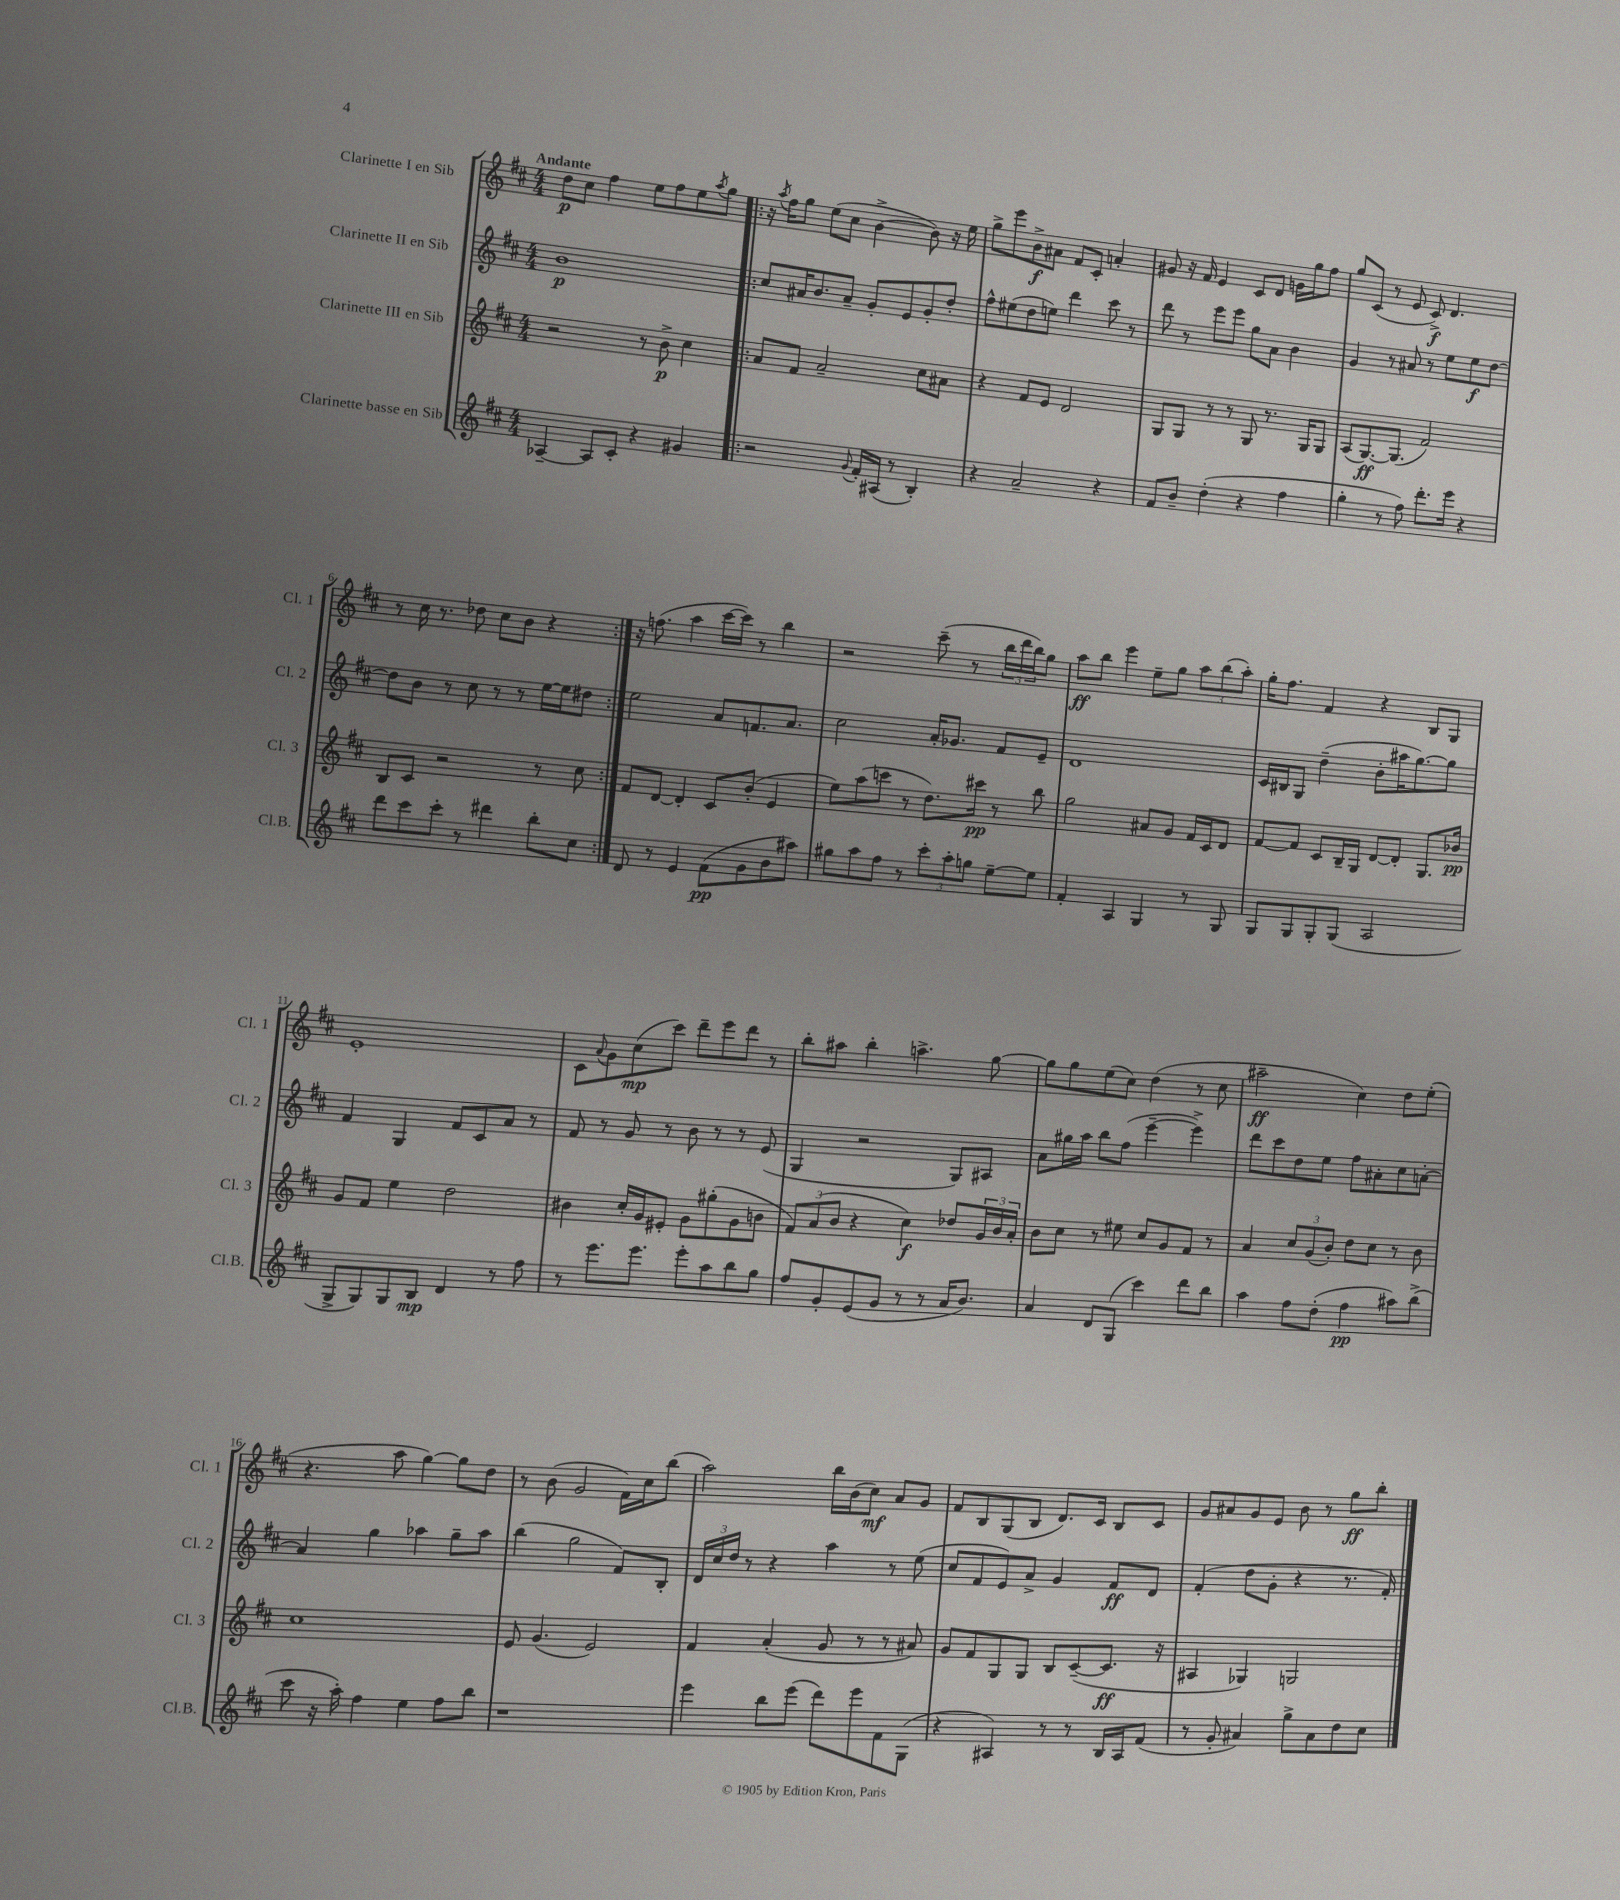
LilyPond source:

<<
\new StaffGroup <<
\new Staff = "s0" \with { instrumentName = "Clarinette I en Sib" shortInstrumentName = "Cl. 1" } {
    \clef treble \key d \major \numericTimeSignature \time 4/4 \tempo "Andante"
    d''8\p cis''8 fis''4 e''8 fis''8 e''8 \acciaccatura { a''8 } g''8 |
    \repeat volta 2 { r16 \acciaccatura { a''8 } fis''16 g''8 e''8( cis''8 b'4~-> b'8) r16 e''16 |
    g''8-> e'''8 b'8->\f ais'8 fis'8 cis'8-. a'4-. |
    gis'8 r16 fis'16 e'4 cis'8 d'8 g'16 g''16 fis''8 |
    g''8 cis'8( r8 e'8 cis'8->\f) d'4. |
    r8 cis''16 r8. des''8 cis''8 b'8 r4 | }
    r16 f''8.( a''4 cis'''16~ cis'''16) r8 b''4 |
    r2 cis'''8--( r8 \tuplet 3/2 { b''16 d'''16 b''16) } g''8 |
    a''8\ff b''8 e'''4 e''8-- g''8 \tuplet 3/2 { a''8 b''8( a''8-.) } |
    g''16-. fis''8. fis'4 r4 b8 g8 |
    e'1-. |
    cis'8 \appoggiatura { a'8 } g'8 cis''8\mp( cis'''8) d'''8-- e'''8 d'''8 r8 |
    b''8-. ais''8 b''4-. a''4.-> g''8~ |
    g''8 g''8 e''8( cis''8) d''4( r8 cis''8 |
    ais''2--\ff cis''4) d''8 e''8-.( |
    r4. a''8 g''4~) g''8 d''8 |
    r8 b'8( g'2 fis'16) cis''16 b''8( |
    a''2) b''16 b'16( cis''8\mf) a'8 g'8 |
    fis'8 b8 g8( b8 d'8.) cis'16 b8 cis'8 |
    g'8 ais'8 g'8 e'8 b'8 r8 g''8\ff b''8-. \bar "|." |
}
\new Staff = "s1" \with { instrumentName = "Clarinette II en Sib" shortInstrumentName = "Cl. 2" } {
    \clef treble \key d \major \numericTimeSignature \time 4/4
    b'1\p |
    \repeat volta 2 { cis''8 ais'16 b'8. ais'8-- g'8-. e'8 g'8-. d''8-. |
    fis''8-^ eis''8( d''8 e''8) d'''4 cis'''8 r8 |
    d'''8 r8 e'''8 e'''8 g''8 a'8 b'4 |
    g'4 r8 ais'8 r8 e''8 e''8\f d''8~ |
    d''8 b'8 r8 cis''8 r8 r8 e''16~ e''16 dis''8 | }
    e''2 a'8 f'8. a'8. |
    cis''2 a'16-. ges'8. fis'8 e'8-- |
    d'1 |
    cis'16 bis16 g8 d''4--( b'8-. ais''16 g''8.~) g''8 |
    fis'4 g4 fis'8 cis'8 a'8 r8 |
    fis'8 r8 g'8 r8 b'8 r8 r8 e'8( |
    g4 r2 g8) ais8 |
    a'8 gis''16 a''16 b''8 fis''8( e'''4~-- e'''4->) |
    d'''8 cis'''8 d''8 e''8 fis''8 ais'8-. cis''8 a'8~-. |
    a'4 g''4 aes''4 g''8-- aes''8 |
    b''4( g''2 fis'8) b8-. |
    \tuplet 3/2 { d'16 cis''16 d''16 } r8 r4 a''4 r8 e''8( |
    cis''8 fis'8 e'8) a'8-> g'4 fis'8\ff d'8 |
    fis'4-.( d''8 g'8-. r4 r8. fis'16-.) \bar "|." |
}
\new Staff = "s2" \with { instrumentName = "Clarinette III en Sib" shortInstrumentName = "Cl. 3" } {
    \clef treble \key d \major \numericTimeSignature \time 4/4
    r2 r8 b'8->\p cis''4 |
    \repeat volta 2 { a'8 fis'8 a'2-- cis''8 ais'8 |
    r4 fis'8 e'8 d'2 |
    g8 g8 r8 r8 g8 r8. g16 g8 |
    a8( g8.~\ff) g8.( fis'2) |
    b8 cis'8 r2 r8 cis''8 | }
    fis'8 d'8~ d'4-. cis'8 b'8-.( e'4 |
    e''8) a''8( c'''8 r8 d''8.) cis'''16\pp r8 b''8 |
    g''2 ais'8 g'8 fis'16 cis'16 d'8 |
    fis'8~ fis'8 cis'8 b16-- g16 d'8~ d'8-. g8. bes'16\pp |
    g'8 fis'8 e''4 d''2 |
    bis'4 cis''16-. g'16 eis'8-. g'8 gis''8-.( g'8 b'8 |
    \tuplet 3/2 { fis'8) a'8( b'8 } r4 cis''4\f) des''8 \tuplet 3/2 { g'16 b'16 a'16-. } |
    b'8 cis''8 r8 eis''8 cis''8 g'8 fis'8 r8 |
    a'4 \tuplet 3/2 { cis''8 g'8( b'8-.) } d''8 cis''8 r8 b'8 |
    cis''1 |
    e'8 g'4.( e'2) |
    fis'4 a'4-.( g'8 r8 r8 ais'8) |
    g'8 fis'8 g8 g8 b8 cis'8~--( cis'8.\ff r16 |
    ais4 ges4) g2 \bar "|." |
}
\new Staff = "s3" \with { instrumentName = "Clarinette basse en Sib" shortInstrumentName = "Cl.B." } {
    \clef treble \key d \major \numericTimeSignature \time 4/4
    aes4~-- aes8 cis'8-. r4 gis'4 |
    \repeat volta 2 { r2 \appoggiatura { g'8 } fis'16-. ais16( r8 b4-.) |
    r4 a'2-- r4 |
    fis'8 b'8-- d''4-.( r4 fis''4 |
    g''4-. r8 fis''8) d'''8.-. e'''16 r4 |
    d'''8 cis'''8 cis'''8-. r8 dis'''4 b''8-. cis''8 | }
    d'8 r8 e'4 fis'8\pp( g'8 b'8 ais''8) |
    gis''8 a''8 fis''8 r8 \tuplet 3/2 { cis'''8-. a''8-. g''8 } e''8~-- e''8 |
    fis'4-. a4 g4 r8 g8 |
    g8 g8 g8-. g8( a2 |
    g8-> g8) g8 b8\mp d'4 r8 fis''8 |
    r8 e'''8. e'''8. e'''8-. a''8 b''8 g''8 |
    fis''8 g'8-. e'8( g'8 r8 r8 a'16 b'8.) |
    a'4 d'8 g8( cis'''4) d'''8 b''8 |
    a''4 fis''8 d''8-.( fis''4\pp ais''8) b''8->( |
    cis'''8 r16 a''16-.) fis''4 e''4 fis''8 b''8 |
    r1 |
    e'''4 b''8 e'''8( d'''8) e'''8 fis'8 g8( |
    r4 ais4) r8 r8 b16 ais16 fis'8( |
    r8 g'8-. ais'4) g''8-> ais'8 d''8 cis''8 \bar "|." |
}
>>
>>
